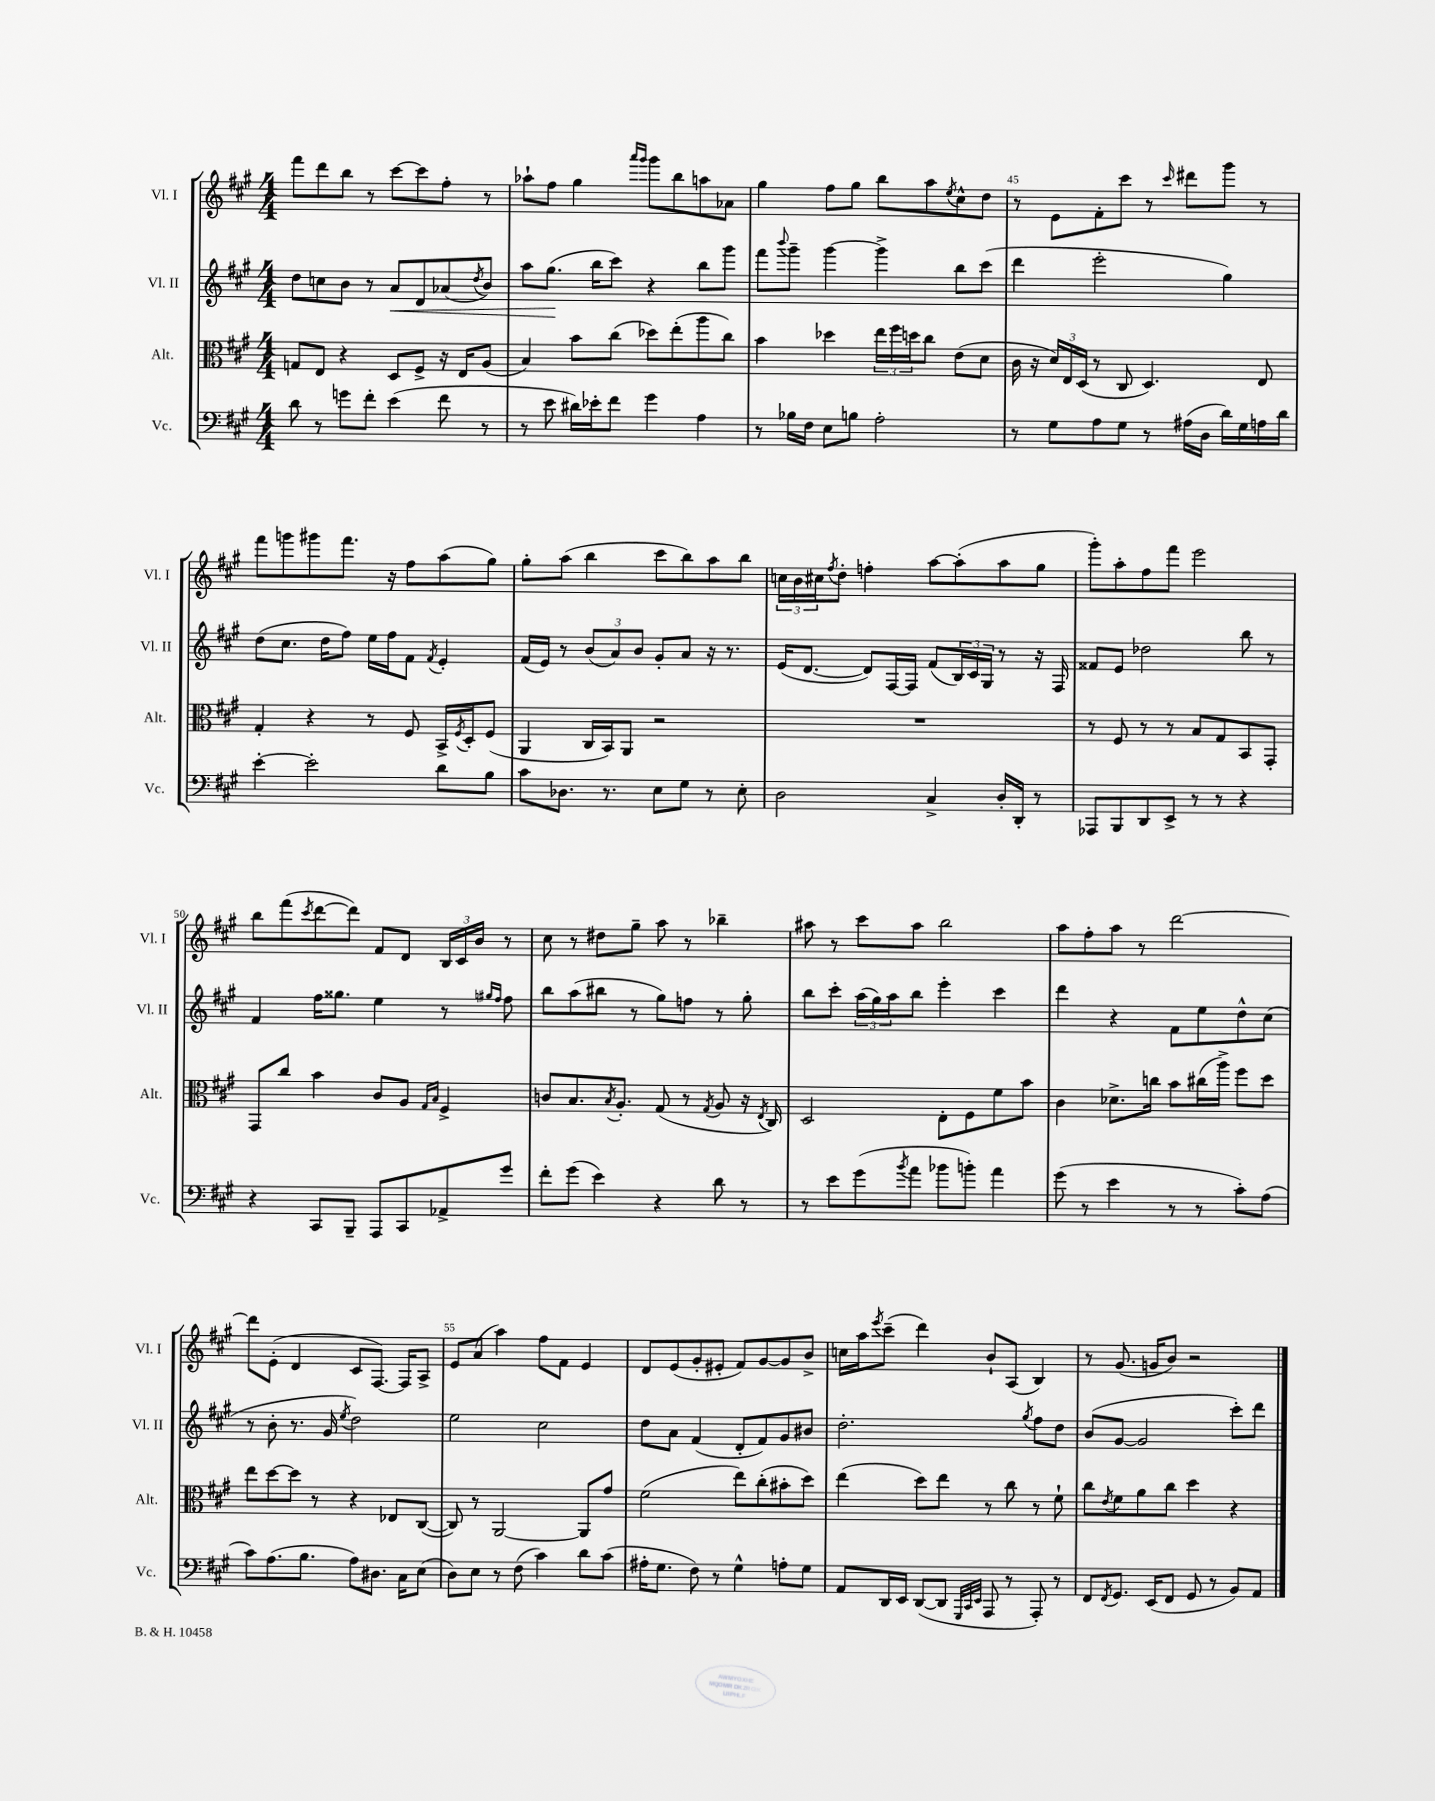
<<
\new StaffGroup <<
\new Staff = "s0" \with { instrumentName = "Vl. I" shortInstrumentName = "Vl. I" } {
    \clef treble \key a \major \numericTimeSignature \time 4/4
    fis'''8 d'''8 b''8 r8 cis'''8~ cis'''8 fis''8-. r8 |
    aes''8-! fis''8 gis''4 \grace { a'''16 gis'''16 } gis'''8 b''8 a''8 aes'8 |
    gis''4 fis''8 gis''8 b''8 a''8 \acciaccatura { e''8 } cis''8-^ d''8 |
    r8 e'8 fis'8-. cis'''8 r8 \grace { cis'''16 } dis'''8 gis'''8 r8 |
    fis'''8 g'''8 gis'''8 fis'''8. r16 fis''8 a''8( gis''8) |
    gis''8-. a''8( b''4 cis'''8 b''8) a''8 b''8 |
    \tuplet 3/2 { c''16 b'16 cis''16 } \acciaccatura { fis''8 } d''8-. f''4-. a''8~ a''8-.( a''8 gis''8 |
    gis'''8-.) a''8-. fis''8 fis'''8 e'''2 |
    b''8 fis'''8( \acciaccatura { cis'''8 } d'''8~ d'''8) fis'8 d'8 \tuplet 3/2 { b16 cis'16 b'16 } r8 |
    cis''8 r8 dis''8 gis''8-- a''8 r8 bes''4-- |
    ais''8 r8 cis'''8 ais''8 b''2 |
    a''8 fis''8-. a''8 r8 d'''2~ |
    d'''8 e'8-.( d'4 cis'8 fis8.~) fis16 a8-> |
    e'8 a'8( a''4) fis''8 fis'8 e'4 |
    d'8 e'8( gis'8-. eis'8-. fis'8) gis'8~ gis'8 b'8-> |
    c''16 a''16 \acciaccatura { e'''8 } cis'''8--( d'''4) b'8-! a8( b4) |
    r8 gis'8.( g'16 b'8) r2 \bar "|." |
}
\new Staff = "s1" \with { instrumentName = "Vl. II" shortInstrumentName = "Vl. II" } {
    \clef treble \key a \major \numericTimeSignature \time 4/4
    d''8 c''8 b'8 r8 a'8\< d'8 aes'8( \acciaccatura { d''8 } b'8) |
    a''8 gis''8.\!( b''16 cis'''8) r4 b''8 gis'''8 |
    fis'''8 \appoggiatura { b'''8 } gis'''8-- gis'''4~ gis'''4-> b''8 cis'''8( |
    d'''4 e'''2-. gis''4) |
    d''8( cis''8. d''16 fis''8) e''16 fis''16 fis'8 \acciaccatura { fis'8 } e'4-. |
    fis'16( e'16) r8 \tuplet 3/2 { b'8( a'8) b'8 } gis'8-. a'8 r16 r8. |
    e'16( d'8.~ d'8) fis16~ fis16 fis'8( \tuplet 3/2 { b16) cis'16 gis16 } r8 r16 fis16 |
    fisis'8 e'8 des''2 b''8 r8 |
    fis'4 fis''16 gisis''8. e''4 r8 \grace { gis''16 fis''16 } fis''8 |
    b''8 a''8( bis''8 r8 gis''8) f''8 r8 gis''8-. |
    b''8 cis'''8-. \tuplet 3/2 { a''16( gis''16) a''16 } b''8 e'''4-. cis'''4 |
    d'''4 r4 fis'8 e''8 d''8-^ cis''8( |
    r8 b'8-. r8. gis'16 \acciaccatura { e''8 } d''2) |
    e''2 cis''2 |
    d''8 a'8 fis'4( d'8-. fis'8) gis'8 bis'8 |
    d''2.-. \acciaccatura { gis''8 } fis''8 d''8 |
    b'8( gis'8~ gis'2 cis'''8-.) d'''8 \bar "|." |
}
\new Staff = "s2" \with { instrumentName = "Alt." shortInstrumentName = "Alt." } {
    \clef alto \key a \major \numericTimeSignature \time 4/4
    g8 e8 r4 d8 fis8-> r16 e16 a8( |
    b4) b'8 cis''8( des''8) e''8-.( a''8 cis''8) |
    b'4 des''4 \tuplet 3/2 { e''16 fis''16 d''16 } cis''8 e'8( d'8 |
    cis'16 r16 \tuplet 3/2 { d'16) e16 d16( } r8 cis8 d4.) e8 |
    gis4-. r4 r8 fis8 b,16-> \acciaccatura { fis8 } d16-. fis8( |
    a,4 cis16 b,16) a,8 r2 |
    R1 |
    r8 fis8 r8 r8 b8 gis8 b,8 gis,8-. |
    gis,8 cis''8 b'4 cis'8 a8 \grace { gis16 b16 } fis4-> |
    c'8 b8. \acciaccatura { b8 } a8.-. gis8( r8 \acciaccatura { gis8 } a8 r16 \acciaccatura { e8 } cis16) |
    d2 e8-. fis8 fis'8 b'8 |
    cis'4 des'8.-> c''16 b'8 cis''16( a''16->) fis''8 d''8 |
    e''8 d''8~ d''8 r8 r4 ees8 cis8~( |
    cis8) r8 a,2~ a,8 gis'8 |
    fis'2( e''8) cis''8-.( bis'8-. d''8) |
    e''4( d''8) e''8 r8 cis''8 r8 fis'8-! |
    cis''8 \acciaccatura { e'8 } fis'8 a'8 cis''8 d''4 r4 \bar "|." |
}
\new Staff = "s3" \with { instrumentName = "Vc." shortInstrumentName = "Vc." } {
    \clef bass \key a \major \numericTimeSignature \time 4/4
    d'8 r8 g'8 fis'8-. e'4( fis'8 r8 |
    r8 e'8 dis'16) ees'16-. fis'8 gis'4 a4 |
    r8 bes16 fis16 e8 b8 a2-. |
    r8 gis8 a8 gis8 r8 ais16( d16 d'16) gis16 a16 d'16 |
    e'4~-. e'2-. d'8 b8 |
    cis'8 des8. r8. e8 gis8 r8 e8-. |
    d2 cis4-> d16-. d,16-. r8 |
    aes,,8 b,,8 d,8 e,8-> r8 r8 r4 |
    r4 cis,8 b,,8-- a,,8 cis,8 aes,8-> gis'8 |
    fis'8-. gis'8( e'4) r4 d'8 r8 |
    r8 e'8 gis'8( \acciaccatura { b'8 } a'8 bes'8 b'8-.) a'4 |
    gis'8( r8 e'4 r8 r8 cis'8-.) a8( |
    cis'8) a8.( b8. a8) dis8. cis16 e8( |
    d8) e8 r8 fis8( cis'4) d'8 cis'8( |
    ais16-. gis8. fis8) r8 gis4-^ a8-. gis8 |
    a,8 d,16 e,16 d,8~( d,8 \grace { gis,,32 cis,32 e,32 } a,,8 r8 a,,8-.) r8 |
    fis,8 \acciaccatura { fis,8 } gis,8. e,16( fis,8 gis,8 r8 b,8) a,8 \bar "|." |
}
>>
>>
\layout { \context { \Score currentBarNumber = #42 \override BarNumber.break-visibility = ##(#f #t #t) barNumberVisibility = #(every-nth-bar-number-visible 5) } }
